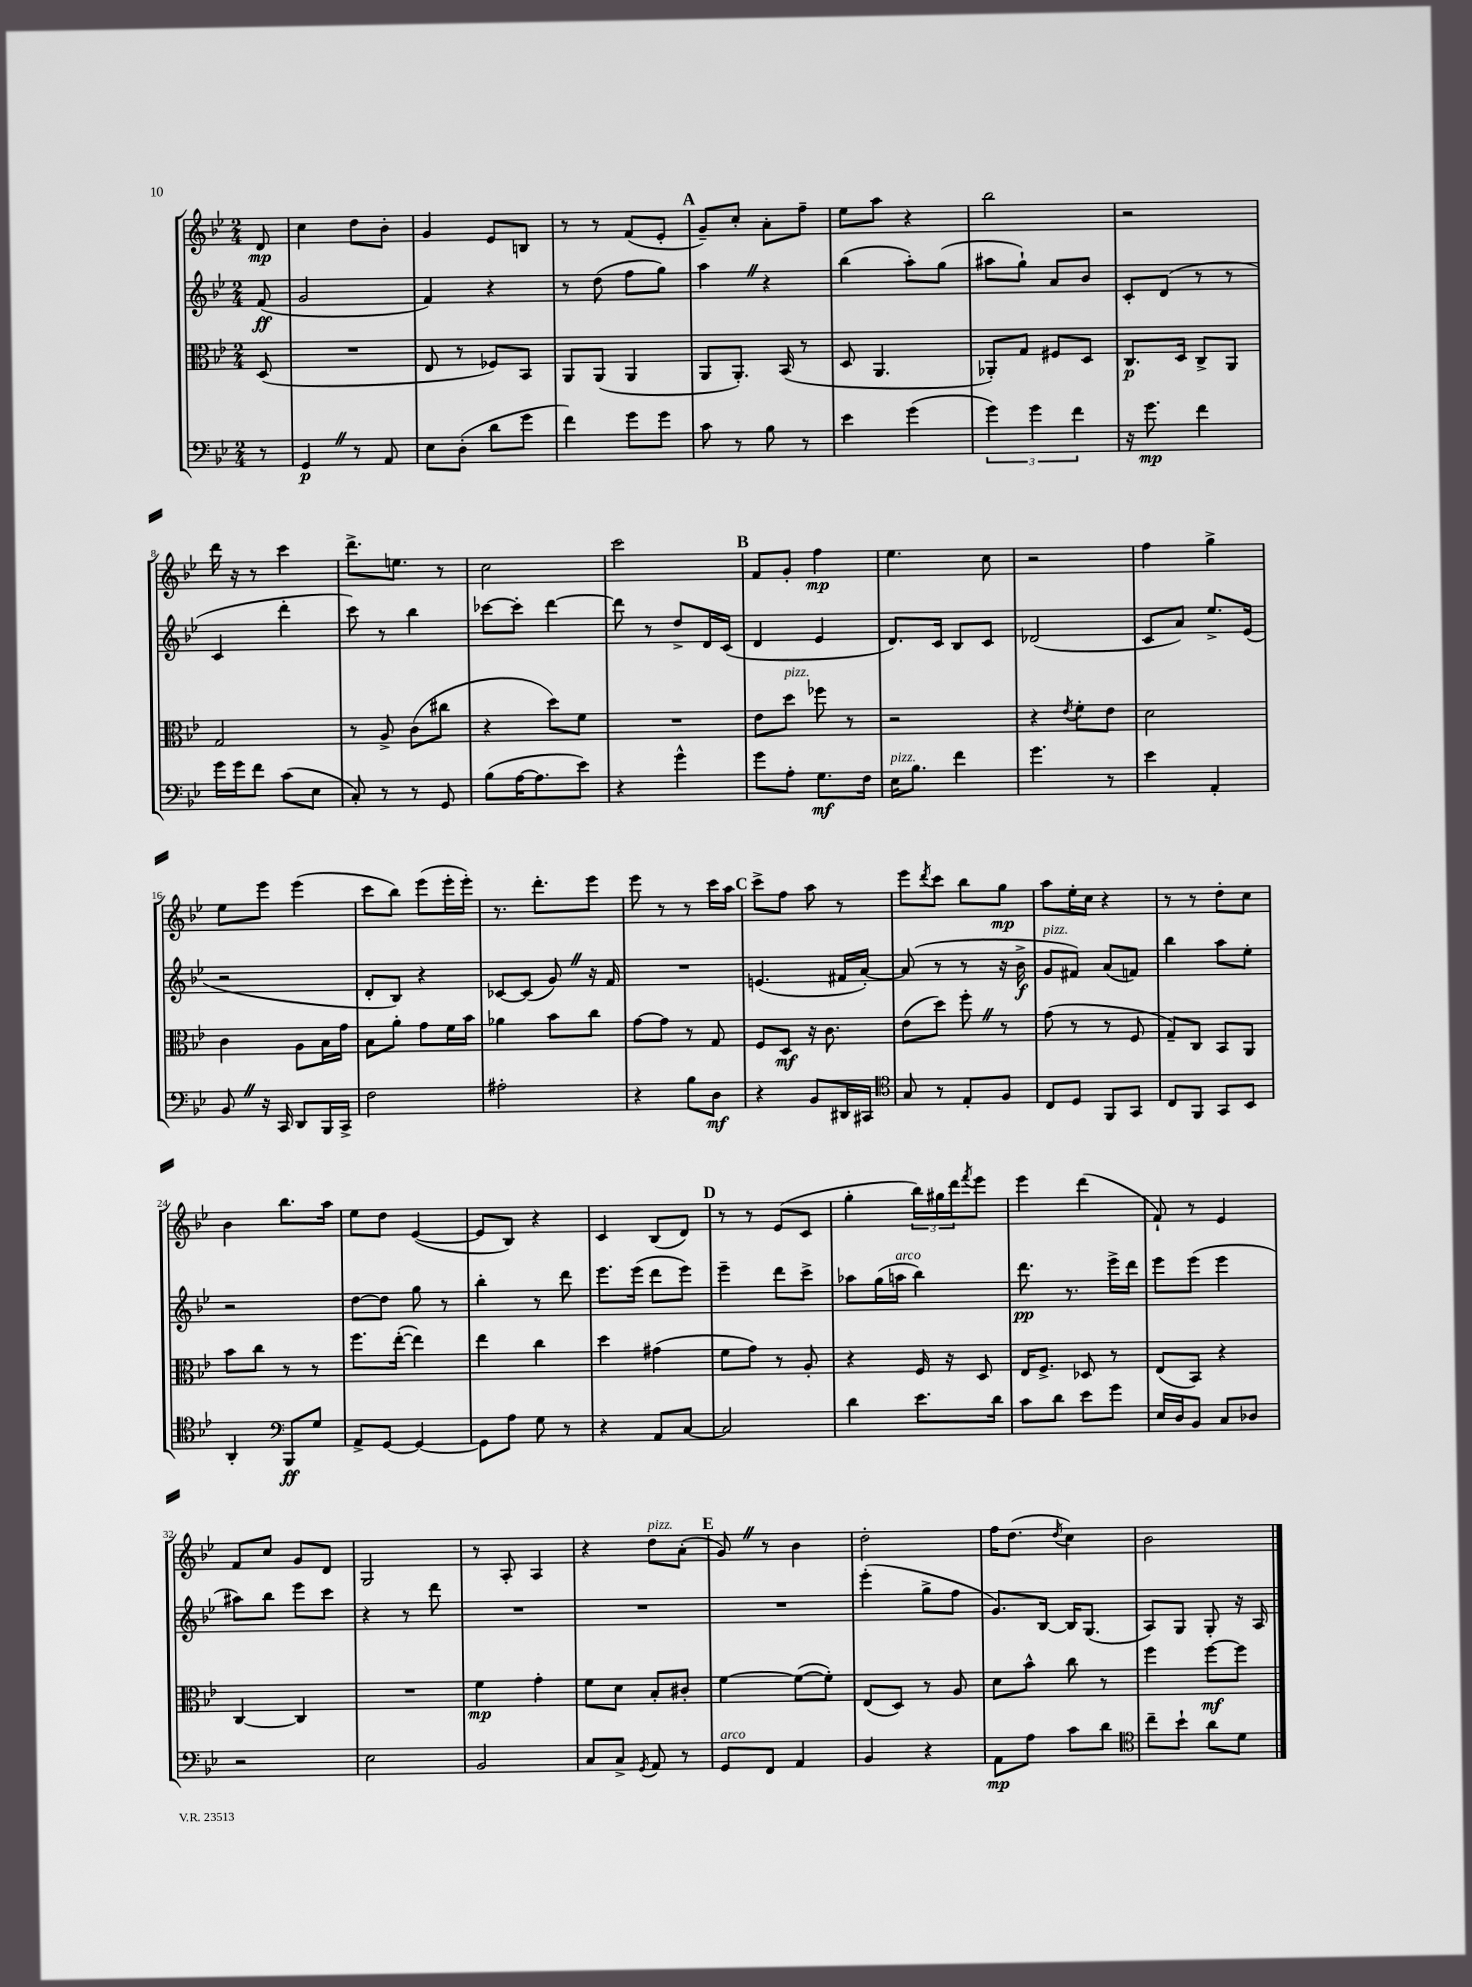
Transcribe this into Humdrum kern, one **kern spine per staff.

**kern	**dynam	**kern	**dynam	**kern	**dynam	**kern	**dynam
*part4	*part4	*part3	*part3	*part2	*part2	*part1	*part1
*staff4	*staff4	*staff3	*staff3	*staff2	*staff2	*staff1	*staff1
*clefF4	*	*clefC3	*	*clefG2	*	*clefG2	*
*k[b-e-]	*	*k[b-e-]	*	*k[b-e-]	*	*k[b-e-]	*
*M2/4	*	*M2/4	*	*M2/4	*	*M2/4	*
=	=	=	=	=	=	=	=
8r	.	(8D/	.	(8f/	ff	8d/	mp
=1	=1	=1	=1	=1	=1	=1	=1
4GGZ/	p	2r	.	2g/	.	4cc\	.
8r	.	.	.	.	.	8dd\L	.
8AA/	.	.	.	.	.	8b-'\J	.
=2	=2	=2	=2	=2	=2	=2	=2
8E-\L	.	8E-/	.	4f/)	.	4g/	.
(8D'\J	.	8r	.	.	.	.	.
8d\L	.	8F-X/L)	.	4r	.	8e-/L	.
8g\J	.	8BB-/J	.	.	.	8Bn/J	.
=3	=3	=3	=3	=3	=3	=3	=3
4f\)	.	8AA/L	.	8r	.	8r	.
.	.	(8AA/J	.	(8dd\	.	8r	.
8g\L	.	4AA/	.	8ff\L	.	(8f/L	.
8g\J	.	.	.	8gg\J)	.	8e-'/J	.
!!LO:REH:place=s1:t=A
=4	=4	=4	=4	=4	=4	=4	=4
8c\	.	8AA/L	.	4aaZ\	.	8g~/L)	.
8r	.	8.AA'/J)	.	.	.	8cc'/J	.
8B-\	.	.	.	4r	.	8a'\L	.
.	.	(16BB-/	.	.	.	.	.
8r	.	8r	.	.	.	8ff~\J	.
=5	=5	=5	=5	=5	=5	=5	=5
4e-\	.	8D/	.	(4bb-\	.	8ee-\L	.
.	.	4.AA/	.	.	.	8aa\J	.
(4g\	.	.	.	8aa'\L)	.	4r	.
.	.	.	.	(8gg\J	.	.	.
=6	=6	=6	=6	=6	=6	=6	=6
6g\)	.	8AA-X'/L)	.	8aa#X\L	.	2bb-\	.
.	.	8G/J	.	8gg`\J)	.	.	.
6g\	.	.	.	.	.	.	.
.	.	8F#X/L	.	8a/L	.	.	.
6f\	.	.	.	.	.	.	.
.	.	8D/J	.	8b-/J	.	.	.
=7	=7	=7	=7	=7	=7	=7	=7
16r	.	8.C/L	p	8c'/L	.	2r	.
8.g\	mp	.	.	.	.	.	.
.	.	.	.	(8d/J	.	.	.
.	.	16D/Jk	.	.	.	.	.
4f\	.	8C^/L	.	8r	.	.	.
.	.	8AA/J	.	8r	.	.	.
!!LO:LB:g=z
=8	=8	=8	=8	=8	=8	=8	=8
16g\LL	.	2G/	.	4c/	.	16ddd\	.
16g\J	.	.	.	.	.	16r	.
8f\J	.	.	.	.	.	8r	.
(8c\L	.	.	.	4ddd'\	.	4ccc\	.
8E-\J	.	.	.	.	.	.	.
=9	=9	=9	=9	=9	=9	=9	=9
8C'/)	.	8r	.	8ccc\)	.	8.ddd^\L	.
8r	.	8A^/	.	8r	.	.	.
.	.	.	.	.	.	8.een\J	.
8r	.	(8c\L	.	4bb-\	.	.	.
8GG/	.	8cc#X\J	.	.	.	8r	.
=10	=10	=10	=10	=10	=10	=10	=10
(8B-\L	.	4r	.	[8ccc-X\L	.	2cc\	.
[16A\K	.	.	.	8ccc-'\J]	.	.	.
8.A\]	.	.	.	.	.	.	.
.	.	8dd\L)	.	[4ddd\	.	.	.
8e-\J)	.	8f\J	.	.	.	.	.
=11	=11	=11	=11	=11	=11	=11	=11
4r	.	2r	.	8ddd\]	.	2ccc\	.
.	.	.	.	8r	.	.	.
4g^^\	.	.	.	8dd^/L	.	.	.
.	.	.	.	16d/L	.	.	.
.	.	.	.	(16c/JJ	.	.	.
!!LO:REH:place=s1:t=B
=12	=12	=12	=12	=12	=12	=12	=12
8g\L	.	8e-\L	.	4d/	.	8f/L	.
!	!	!LO:TX:a:i:t=pizz.	!	!	!	!	!
8A'\J	.	8dd\J	.	.	.	8g'/J	.
8.G\L	mf	8ff-X\	.	4e-/	.	4ff\	mp
.	.	8r	.	.	.	.	.
16F\Jk	.	.	.	.	.	.	.
=13	=13	=13	=13	=13	=13	=13	=13
!LO:TX:a:i:t=pizz.	!	!	!	!	!	!	!
16E-\KL	.	2r	.	8.d/L)	.	4.ee-\	.
8.B-\J	.	.	.	.	.	.	.
.	.	.	.	16c/Jk	.	.	.
4f\	.	.	.	8B-/L	.	.	.
.	.	.	.	8c/J	.	8cc\	.
=14	=14	=14	=14	=14	=14	=14	=14
4.g\	.	4r	.	(2d-X/	.	2r	.
.	.	8qe-/	.	.	.	.	.
.	.	8f'\L	.	.	.	.	.
8r	.	8e-\J	.	.	.	.	.
=15	=15	=15	=15	=15	=15	=15	=15
4e-\	.	2d\	.	8c/L	.	4ff\	.
.	.	.	.	8a/J)	.	.	.
4AA'/	.	.	.	8.ee-^/L	.	4gg^\	.
.	.	.	.	(16e-/Jk	.	.	.
!!LO:LB:g=z
=16	=16	=16	=16	=16	=16	=16	=16
8BB-Z/	.	4c\	.	2r	.	8ee-\L	.
16r	.	.	.	.	.	8eee-\J	.
16CC/	.	.	.	.	.	.	.
8DD/L	.	8A\L	.	.	.	(4eee-\	.
16BBB-/L	.	16B-\L	.	.	.	.	.
16CC^/JJ	.	16g\JJ	.	.	.	.	.
=17	=17	=17	=17	=17	=17	=17	=17
2F\	.	8B-\L	.	8d'/L	.	8ccc\L	.
.	.	8a'\J	.	8B-/J)	.	8bb-\J)	.
.	.	8g\L	.	4r	.	(8eee-\L	.
.	.	16f\L	.	.	.	16eee-'\L	.
.	.	16b-\JJ	.	.	.	16eee-'\JJ)	.
=18	=18	=18	=18	=18	=18	=18	=18
2A#X'\	.	4a-X\	.	[8c-X/L	.	8.r	.
.	.	.	.	(8c-/J]	.	.	.
.	.	.	.	.	.	8.ddd'\L	.
.	.	8b-\L	.	8gZ/)	.	.	.
.	.	8cc\J	.	16r	.	8eee-\J	.
.	.	.	.	16f/	.	.	.
=19	=19	=19	=19	=19	=19	=19	=19
4r	.	[8g\L	.	2r	.	8eee-\	.
.	.	8g\J]	.	.	.	8r	.
8B-\L	.	8r	.	.	.	8r	.
8D\J	mf	8G/	.	.	.	16ccc\LL	.
.	.	.	.	.	.	16aa\JJ	.
!!LO:REH:place=s1:t=C
=20	=20	=20	=20	=20	=20	=20	=20
4r	.	8F/L	.	(4.en/	.	8ccc^\L	.
.	.	8D/J	mf	.	.	8ff\J	.
8BB-/L	.	16r	.	.	.	8aa\	.
.	.	8.c\	.	.	.	.	.
16DD#X/L	.	.	.	16f#X/LL	.	8r	.
16CC#X/JJ	.	.	.	[16a'/JJ)	.	.	.
=21	=21	=21	=21	=21	=21	=21	=21
*clefC4	*	*	*	*	*	*	*
8G/	.	(8e-\L	.	(8a/]	.	8eee-\L	.
.	.	.	.	.	.	8qddd/	.
8r	.	8dd\J)	.	8r	.	8ccc\J	.
8E-'/L	.	8ff'Z\	.	8r	.	8bb-\L	.
8F/J	.	8r	.	16r	.	8gg\J	mp
.	.	.	.	16b-^\	f	.	.
=22	=22	=22	=22	=22	=22	=22	=22
!	!	!	!	!LO:TX:a:i:t=pizz.	!	!	!
8C/L	.	(8g\	.	8g/L	.	8aa\L	.
8D/J	.	8r	.	8f#X/J)	.	16ee-'\L	.
.	.	.	.	.	.	16cc\JJ	.
8FF/L	.	8r	.	(8a/L	.	4r	.
8GG/J	.	8F/	.	8fn/J)	.	.	.
=23	=23	=23	=23	=23	=23	=23	=23
8C/L	.	8G~/L)	.	4bb-\	.	8r	.
8FF/J	.	8C/J	.	.	.	8r	.
8GG/L	.	8BB-/L	.	8aa\L	.	8dd'\L	.
8BB-/J	.	8AA/J	.	8ee-'\J	.	8cc\J	.
!!LO:LB:g=z
=24	=24	=24	=24	=24	=24	=24	=24
4AA'/	.	8b-\L	.	2r	.	4b-\	.
.	.	8cc\J	.	.	.	.	.
*clefF4	*	*	*	*	*	*	*
8BBB-/L	ff	8r	.	.	.	8.bb-\L	.
8G/J	.	8r	.	.	.	.	.
.	.	.	.	.	.	16aa\Jk	.
=25	=25	=25	=25	=25	=25	=25	=25
8AA^/L	.	8.ff\L	.	[8dd\L	.	8ee-\L	.
[8GG/J	.	.	.	8dd\J]	.	8dd\J	.
.	.	([16ee-'\Jk	.	.	.	.	.
4GG/_	.	4ee-\])	.	8gg\	.	([4e-/	.
.	.	.	.	8r	.	.	.
=26	=26	=26	=26	=26	=26	=26	=26
8GG\L]	.	4ee-\	.	4bb-'\	.	8e-/L]	.
8A\J	.	.	.	.	.	8B-/J)	.
8G\	.	4cc\	.	8r	.	4r	.
8r	.	.	.	8ddd\	.	.	.
=27	=27	=27	=27	=27	=27	=27	=27
4r	.	4dd\	.	8.eee-\L	.	4c/	.
.	.	.	.	(16eee-\Jk	.	.	.
8AA/L	.	(4g#X\	.	8ddd\L	.	(8B-/L	.
[8C/J	.	.	.	8eee-\J)	.	8d/J)	.
!!LO:REH:place=s1:t=D
=28	=28	=28	=28	=28	=28	=28	=28
2C/]	.	8f\L	.	4eee-~\	.	8r	.
.	.	8g\J)	.	.	.	8r	.
.	.	8r	.	8ddd\L	.	(8e-/L	.
.	.	8A'/	.	8ccc^\J	.	8c/J	.
=29	=29	=29	=29	=29	=29	=29	=29
4d\	.	4r	.	8aa-X\L	.	4gg'\	.
.	.	.	.	(16gg\L	.	.	.
!	!	!	!	!LO:TX:a:i:t=arco	!	!	!
.	.	.	.	16aan\JJ	.	.	.
8.e-\L	.	16F/	.	4bb-\)	.	24bb-\LL)	.
.	.	.	.	.	.	24gg#X\	.
.	.	16r	.	.	.	.	.
.	.	.	.	.	.	24ddd\J	.
.	.	.	.	.	.	8qfff/	.
.	.	8D/	.	.	.	8eee-\J	.
16d\Jk	.	.	.	.	.	.	.
=30	=30	=30	=30	=30	=30	=30	=30
8c\L	.	16E-/KL	.	8.ddd\	pp	4eee-\	.
.	.	8.F^/J	.	.	.	.	.
8d\J	.	.	.	.	.	.	.
.	.	.	.	8.r	.	.	.
8e-\L	.	8D-X/	.	.	.	(4ddd\	.
8g\J	.	8r	.	16eee-^\LL	.	.	.
.	.	.	.	16ddd\JJ	.	.	.
=31	=31	=31	=31	=31	=31	=31	=31
16E-/LL	.	(8E-/L	.	8eee-\L	.	8f`/)	.
16D/J	.	.	.	.	.	.	.
8BB-/J	.	8BB-/J)	.	(8eee-\J	.	8r	.
8C/L	.	4r	.	4eee-\	.	4e-/	.
8D-X/J	.	.	.	.	.	.	.
!!LO:LB:g=z
=32	=32	=32	=32	=32	=32	=32	=32
2r	.	[4C/	.	8aa#X\L)	.	8f/L	.
.	.	.	.	8bb-\J	.	8cc/J	.
.	.	4C/]	.	8eee-\L	.	8g/L	.
.	.	.	.	8ccc\J	.	8d/J	.
=33	=33	=33	=33	=33	=33	=33	=33
2E-\	.	2r	.	4r	.	2G/	.
.	.	.	.	8r	.	.	.
.	.	.	.	8ddd\	.	.	.
=34	=34	=34	=34	=34	=34	=34	=34
2BB-/	.	4f\	mp	2r	.	8r	.
.	.	.	.	.	.	8A'/	.
.	.	4g'\	.	.	.	4A/	.
=35	=35	=35	=35	=35	=35	=35	=35
8C/L	.	8f\L	.	2r	.	4r	.
8C^/J	.	8d\J	.	.	.	.	.
8qGG/	.	.	.	.	.	.	.
!	!	!	!	!	!	!LO:TX:a:i:t=pizz.	!
8AA/	.	8B-'/L	.	.	.	8dd\L	.
8r	.	8c#X'/J	.	.	.	(8a'\J	.
!!LO:REH:place=s1:t=E
=36	=36	=36	=36	=36	=36	=36	=36
!LO:TX:a:i:t=arco	!	!	!	!	!	!	!
8GG/L	.	[4f\	.	2r	.	8gZ/)	.
8FF/J	.	.	.	.	.	8r	.
4AA/	.	(8f\L_	.	.	.	4b-\	.
.	.	8f'\J])	.	.	.	.	.
=37	=37	=37	=37	=37	=37	=37	=37
4BB-/	.	(8E-/L	.	(4eee-'\	.	2dd'\	.
.	.	8D/J)	.	.	.	.	.
4r	.	8r	.	8gg^\L	.	.	.
.	.	8A/	.	8ff\J	.	.	.
=38	=38	=38	=38	=38	=38	=38	=38
8AA\L	mp	8d\L	.	8.g/L)	.	16ff\KL	.
.	.	.	.	.	.	(8.dd\J	.
8A\J	.	8b-^^\J	.	.	.	.	.
.	.	.	.	[16B-/Jk	.	.	.
.	.	.	.	.	.	8qdd/	.
8c\L	.	8cc\	.	16B-/KL]	.	4cc\)	.
.	.	.	.	(8.G/J	.	.	.
8d\J	.	8r	.	.	.	.	.
=39	=39	=39	=39	=39	=39	=39	=39
*clefC4	*	*	*	*	*	*	*
8cc~\L	.	4ff\	.	8A/L)	.	2b-\	.
8b-`\J	.	.	.	8G/J	.	.	.
8a\L	.	[8ff\L	mf	8G'/	.	.	.
8d\J	.	8ff\J]	.	16r	.	.	.
.	.	.	.	16A/	.	.	.
==	==	==	==	==	==	==	==
*-	*-	*-	*-	*-	*-	*-	*-
